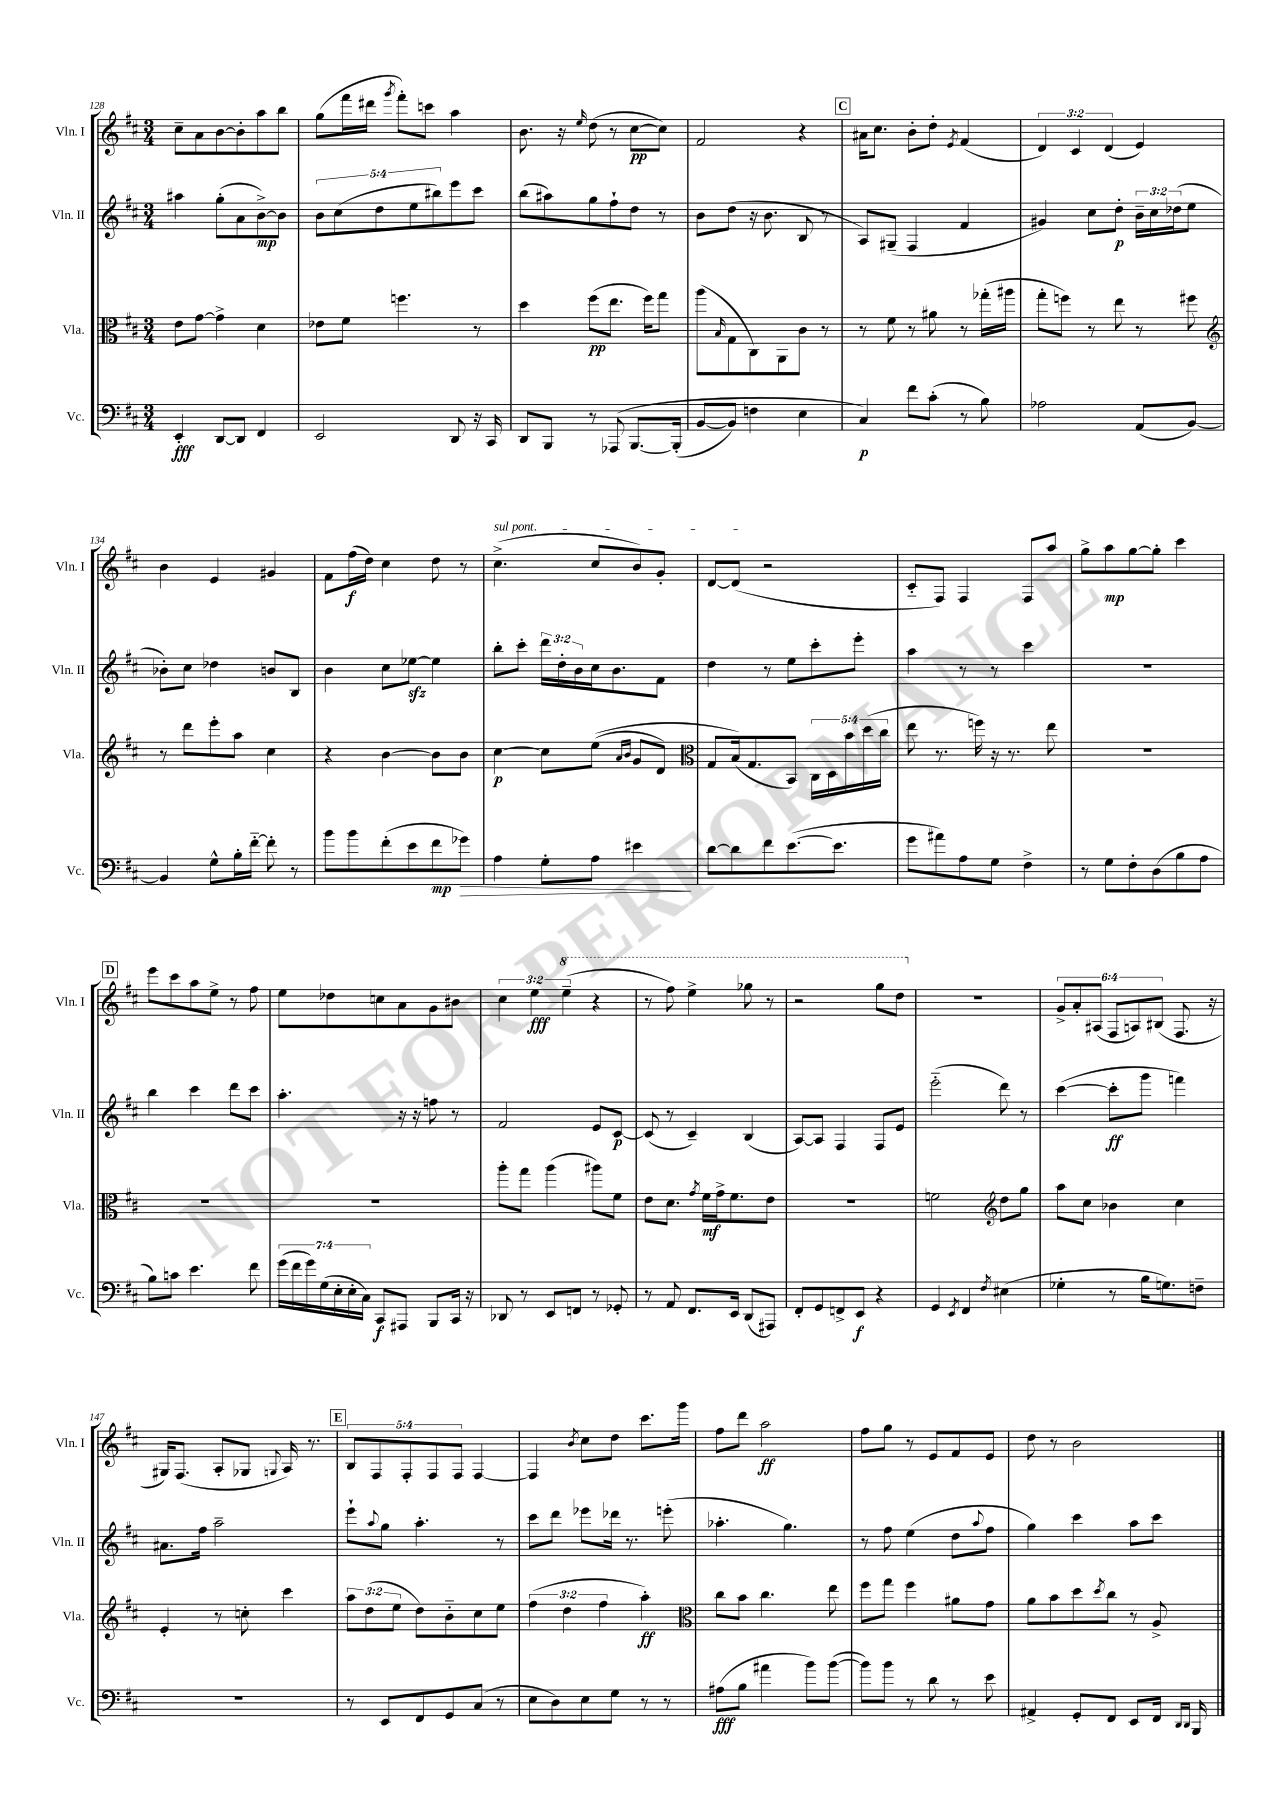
<<
\new StaffGroup <<
\new Staff = "s0" \with { instrumentName = "Vln. I" shortInstrumentName = "Vln. I" } {
    \clef treble \key d \major \numericTimeSignature \time 3/4 \override Staff.TupletNumber.text = #tuplet-number::calc-fraction-text
    cis''8-- a'8 b'8~ b'8-. a''8 b''8 |
    g''8( fis'''16 dis'''16 \acciaccatura { g'''8 } fis'''8-.) c'''8 a''4 |
    b'8. r16 \grace { e''16 } d''8( r8 cis''8~\pp cis''8) |
    fis'2 r4 |
    \mark \markup { \box "C" } ais'16 cis''8. b'8-. d''8-. \acciaccatura { e'8 } fis'4( |
    \tuplet 3/2 { d'4) cis'4 d'4( } e'4) |
    b'4 e'4 gis'4 |
    fis'8 fis''16\f( d''16) cis''4 d''8 r8 |
    \once \override TextSpanner.bound-details.left.text = \markup { \italic "sul pont." } cis''4.->\startTextSpan( cis''8 b'8) g'8-. |
    d'8~ d'8\stopTextSpan( r2 |
    cis'8-_ fis8) fis4 fis8 a''8 |
    g''8-> a''8\mp g''8~ g''8-. cis'''4 |
    \mark \markup { \box "D" } e'''8 cis'''8 a''8 e''8-> r8 fis''8 |
    e''8 des''8 c''8 a'8 g'8 bis'8 |
    \tuplet 3/2 { cis''4 e''4\fff \ottava #1 e'''4--( } r4 |
    r8 fis'''8) e'''4-> ges'''8 r8 |
    r2 g'''8 d'''8 \ottava #0 |
    R2. |
    \tuplet 6/4 { g'8-> a'8-. ais8( fis8 a8) bis8( } fis8. r16 |
    gis16) fis8.( a8-. ges8 \appoggiatura { g8 } a16) r8. |
    \mark \markup { \box "E" } \tuplet 5/4 { b8 fis8 fis8-. fis8 fis8 } fis4~ |
    fis4 \acciaccatura { b'8 } cis''8 d''8 cis'''8. g'''16 |
    fis''8 d'''8 a''2\ff |
    fis''8 g''8 r8 e'8 fis'8 e'8 |
    d''8 r8 b'2 \bar "|." |
}
\new Staff = "s1" \with { instrumentName = "Vln. II" shortInstrumentName = "Vln. II" } {
    \clef treble \key d \major \numericTimeSignature \time 3/4 \override Staff.TupletNumber.text = #tuplet-number::calc-fraction-text
    ais''4 g''8-.( a'8 b'8~->\mp) b'8 |
    \tuplet 5/4 { b'8 cis''8( d''8 e''8 bis''8) } e'''8 cis'''8 |
    b''8( ais''8) g''8 fis''8-! d''8 r8 |
    b'8 d''8( r16 b'8. b8 r8 |
    \mark \markup { \box "C" } a8) gis8--( fis4 fis'4 |
    gis'4) cis''8 d''8-.\p \tuplet 3/2 { b'16-- cis''16 des''16( } e''8 |
    bes'8-.) cis''8 des''4 b'8 b8 |
    b'4 cis''8 ees''8~\sfz ees''4 |
    b''8-. cis'''8-. \tuplet 3/2 { d'''16 d''16-. b'16 } cis''16 b'8. fis'8 |
    d''4 r8 e''8 cis'''8-. e'''8-. |
    a''4 r8 r8 cis'''4 |
    R2. |
    \mark \markup { \box "D" } b''4 cis'''4 d'''8 cis'''8 |
    a''4.-. r16 r16 f''8 r8 |
    fis'2 e'8 cis'8~\p |
    cis'8( r8 cis'4--) b4( |
    a8~) a8 fis4 fis8 e'8 |
    e'''2-_( d'''8) r8 |
    cis'''4~( cis'''8-.\ff g'''8 f'''4) |
    ais'8. fis''16 a''2-- |
    \mark \markup { \box "E" } e'''8-! \appoggiatura { a''8 } g''8 a''4.-. r8 |
    cis'''8 d'''8 ees'''8 des'''16 r8. e'''8-.( |
    aes''4.-. g''4.) |
    r8 fis''8 e''4( d''8 \appoggiatura { a''8 } fis''8 |
    g''4) cis'''4 a''8 cis'''8 \bar "|." |
}
\new Staff = "s2" \with { instrumentName = "Vla." shortInstrumentName = "Vla." } {
    \clef alto \key d \major \numericTimeSignature \time 3/4 \override Staff.TupletNumber.text = #tuplet-number::calc-fraction-text
    e'8 g'8~ g'4-> d'4 |
    ees'8 fis'8 f''4. r8 |
    d''4 fis''8\pp( e''8. fis''16) g''8 |
    a''8( \grace { b16 } g8 cis8) a,8 cis'8 r8 |
    \mark \markup { \box "C" } r8 fis'8 r8 ais'8 r8 ges''16-.( ais''16 |
    g''8-. f''8) r8 e''8 r8 fis''8 |
    \clef treble r8 d'''8 e'''8-. a''8 cis''4 |
    r4 b'4~ b'8 b'8 |
    cis''4~\p cis''8 e''8(\( \grace { a'16 b'16 } g'8 d'8) |
    \clef alto g8 b16(\) g8. b,8) \tuplet 5/4 { cis16 d16 b'16 d''16( cis''16 } |
    e''8 r8. f''16) r16 r8. e''8 |
    R2. |
    \mark \markup { \box "D" } R2. |
    R2. |
    a''8-. g''8 a''4( ais''8) fis'8 |
    e'8 d'8. \acciaccatura { g'8 } fis'16\mf g'16-> fis'8. e'8 |
    R2. |
    f'2 \clef treble d''8 g''8 |
    a''8 cis''8 bes'4 cis''4 |
    e'4-. r8 c''8-. cis'''4 |
    \mark \markup { \box "E" } \tuplet 3/2 { a''8 d''8( e''8 } d''8) b'8-_ cis''8 e''8 |
    \tuplet 3/2 { fis''4( d''4 fis''4 } a''4-.\ff) |
    \clef alto cis''8 b'8 cis''4. e''8 |
    fis''8 g''8 fis''4 ais'8 g'8 |
    a'8 b'8 d''8 \acciaccatura { d''8 } cis''8 r8 a8-> \bar "|." |
}
\new Staff = "s3" \with { instrumentName = "Vc." shortInstrumentName = "Vc." } {
    \clef bass \key d \major \numericTimeSignature \time 3/4 \override Staff.TupletNumber.text = #tuplet-number::calc-fraction-text
    e,4-.\fff d,8~ d,8 fis,4 |
    e,2 d,8 r16 cis,16 |
    d,8 b,,8 r8 aes,,8\( b,,8.~ b,,16-.( |
    b,8~ b,8) f4 e4 |
    \mark \markup { \box "C" } cis4\p\) fis'8 cis'8-.( r8 b8) |
    aes2 a,8( b,8~) |
    b,4 g8-^ b16-. fis'16~-_ fis'8-. r8 |
    b'8 b'8 fis'8-.( e'8 fis'8\mp ges'8\>) |
    a4 g8-. a8 eis'4\! |
    d'8~ d'8 fis'8 e'8.~( e'8. |
    g'8 ais'8) a8 g8 fis4-> |
    r8 g8 fis8-. d8( b8 a8 |
    \mark \markup { \box "D" } b8) c'8 e'4. fis'8 |
    \tuplet 7/4 { g'16( fis'16 g'16) g16( e16-. e16-. cis16) } cis,8\f ais,,8 b,,8 cis,16 r16 |
    des,8 r8 e,8 f,8 r8 ges,8-. |
    r8 a,8 fis,8. e,16 d,8( ais,,8) |
    fis,8-. g,8 f,8-> e,8\f r4 |
    g,4 \acciaccatura { e,8 } fis,4 \acciaccatura { fis8 } eis4( |
    ges4-. r8 b16 g8.) f8-- |
    R2. |
    \mark \markup { \box "E" } r8 e,8 fis,8 g,8 cis8( r8 |
    e8 d8) e8 g8 r8 r8 |
    ais8\fff( b8 ais'4 b'8) b'8~( |
    b'8) b'8 r8 d'8 r8 e'8 |
    ais,4-> g,8-. fis,8 e,8 fis,16 \grace { d,16 d,16 } b,,16 \bar "|." |
}
>>
>>
\layout { \context { \Score currentBarNumber = #128 } }
